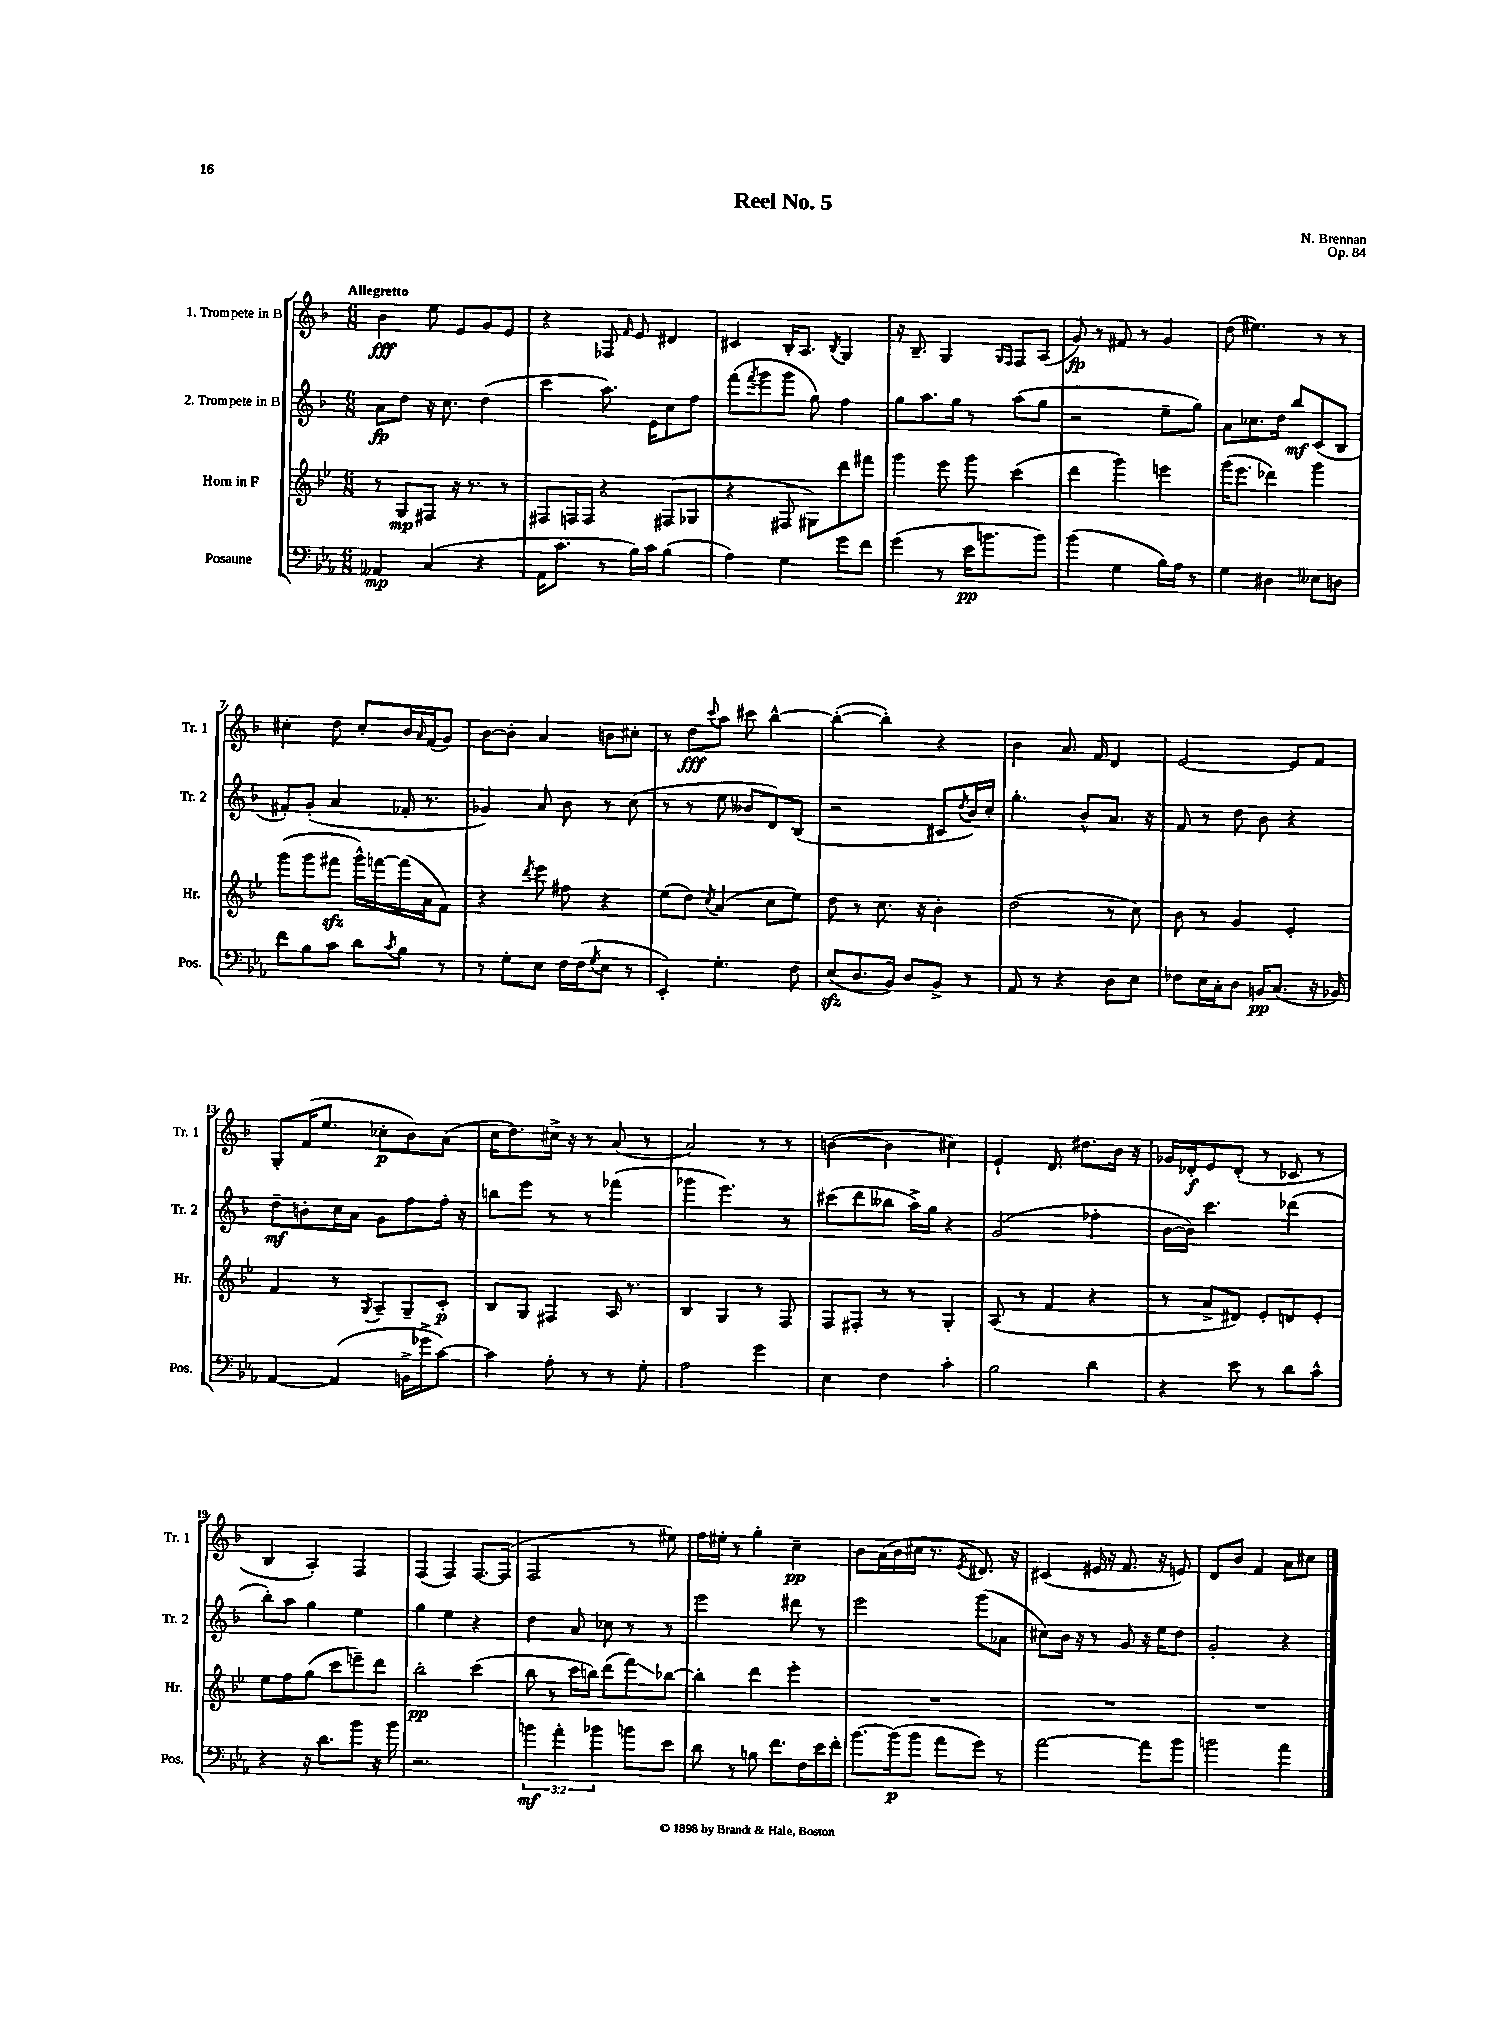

**kern	**kern	**kern	**kern
*staff4	*staff3	*staff2	*staff1
*clefF4	*clefG2	*clefG2	*clefG2
*k[b-e-a-]	*k[b-e-]	*k[b-]	*k[b-]
*M6/8	*M6/8	*M6/8	*M6/8
4AA--/	8r	8a\L	4b-\
.	8G/L	8dd\J	.
(4C/	8F#/J	16r	8ee\
.	.	8.cc\	.
.	16r	.	8e/L
.	8.r	.	.
4r	.	(4dd\	8g/
.	8r	.	8e/J
=	=	=	=
16AA-\LK	8F#/L	4ccc\	4r
8.c\J	.	.	.
.	16F/L	.	.
.	16F/JJ	.	.
8r	4r	8.aa\)	8F-/
.	.	.	16qqf/
16B-\LL)	.	.	8e/
16c\JJ	.	16e\LK	.
(4B-\	(8F#/L	8cc\	4d#/
.	8G-/J	8ff\J	.
=	=	=	=
4A-\)	4r	(8fff\L	4c#/
.	.	8qfff/	.
.	.	8ggg\	.
4G\	8F#/	8ggg\J	16B-'/LK
.	.	.	8.A/J
.	8G#\L)	8gg\)	.
.	.	.	8qB-/
8g\L	8ddd\	4ff\	4G/
8f\J	8fff#\J	.	.
=	=	=	=
(4g\	4ggg\	8gg\L	16r
.	.	.	8.B-~/
.	.	8.aa\	.
8r	8eee-\	.	4G/
.	.	16gg\Jk	.
16e-\LK	8ggg\	8r	.
8.b\	.	.	.
.	.	.	16qqG/LL
.	.	.	16qqF/JJ
.	(4ccc\	(8aa\L	8F/L
8b\J)	.	8gg\J	(8A/J
=	=	=	=
(4b-\	4ddd\	2r	8g/)
.	.	.	8r
4G\	4ggg\)	.	8f#/
.	.	.	8r
16B-\LL)	4eee\	8ee~\L	4g/
16A-\JJ	.	.	.
8r	.	8gg\J)	.
=	=	=	=
4G\	(16ggg\LK	8a\L	(8dd\
.	8.eee-\J	.	.
.	.	8.cc-\	4.ee#\)
4D#\	4ddd-\)	.	.
.	.	16dd\Jk	.
.	.	8bb-/L	.
8E--\L	4ggg\	(8c/	8r
8D\J	.	8B-/J	8r
=	=	=	=
8f\L	(8ggg\L	8f#'/L)	4cc#'\
8B-\	8ggg\	(8g'/J	.
8c\J	8fff#\J	4a/	8dd\
8d\L	16ggg^^\LL)	.	8cc#'/L
.	[16fff\	.	.
8qc/	.	.	.
8B-\J	(16fff\]	16f-'/	16b-/L
.	.	.	16qqa/
.	16a\J	8.r	(16f/J
8r	8f\J)	.	8g/J)
=	=	=	=
8r	4r	4g-/)	[8b-\L
8G'\L	.	.	8b-'\]J
.	8qddd/	.	.
8E-\J	8eee-\	8a/	4a/
16F\LL	8ff#\	8b-\	.
(16F\J	.	.	.
8qG/	.	.	.
8E-\J	4r	8r	8b\L
8r	.	(8cc\	8cc#'\J
=	=	=	=
4EE-'/)	(8ee-\L	8r	8r
.	8dd\J)	8r	8dd\L
.	8qcc/	.	8qqccc/
4.G'\	(4a/	8ee\	8aa\J
.	.	8b--/L	8ccc#\
.	8cc\L	8d/)	[4bb-^^\
8F\	8ee-\J)	(8B-/J	.
=	=	=	=
(8E-/L	8dd\	2r	(4bb-'\_
8.D/	8r	.	.
.	8.cc\	.	4bb-'\])
16BB-/Jk)	.	.	.
8D/L	.	.	.
.	16r	.	.
8BB-^/J	4b-'\	8c#/L	4r
.	.	8qdd/	.
8r	.	16b-/L)	.
.	.	16cc'/JJ	.
=	=	=	=
8AA-/	(2dd\	4.gg'\	4b-\
8r	.	.	.
4r	.	.	8.a/
.	.	8b-^^/L	.
.	.	.	16f/
8D\L	8r	8.a/J	4d/
8E-\J	8cc\)	.	.
.	.	16r	.
=	=	=	=
8F-\L	8b-\	8f/	[2e/
16E-\L	8r	8r	.
16C'\J	.	.	.
8D\J	4g/	8dd\	.
16BB/LK	.	8b-\	.
(8.C/J	.	.	.
.	4e-'/	4r	8e/]L
16r	.	.	8f/J
16BB-/)	.	.	.
=	=	=	=
[4AA-/	4f/	8dd~\L	8G'/L
.	.	8b'\	(16f/K
.	.	.	8.ee/J
(4AA-/]	8r	16cc\L	.
.	.	16a\JJ	.
.	8qG/	.	.
.	8A~/L	8g\L	8cc-'\L
16BB^\LL	8G~/	8ff\	8b-\)
16g-^\J	.	.	.
[8c\J)	8c'/J	16ff'\Jk	(8a\J
.	.	16r	.
=	=	=	=
4c\]	8B-/L	8bb\L	16cc\LK
.	.	.	8.dd\)
.	8G/J	8eee\J	.
8A-'\	4F#/	8r	16cc#^\Jk
.	.	.	16r
8r	.	8r	8r
8r	16A/	(4fff-\	(8a/
.	8.r	.	.
8G'\	.	.	8r
=	=	=	=
2A-\	4B-/	4ggg-\	2a/)
.	4G/	4.eee\)	.
4g\	8r	.	8r
.	8F/	8r	8r
=	=	=	=
4E-\	8F/L	(8ccc#\L	([4b\
.	8F#'/J	8ddd\	.
4F\	8r	8bb--\J	4b\]
.	8r	16aa^\LL)	.
.	.	16gg\JJ	.
4c'\	4G'/	4r	4cc#\)
=	=	=	=
2B-\	(8A/	(2g/	4e`/
.	8r	.	.
.	4f/	.	8.d/
.	.	.	8.dd#\L
4d\	4r	4ff-'\	.
.	.	.	16b-\Jk
.	.	.	16r
=	=	=	=
4r	8r	[16b-\LL	16g-/LL
.	.	16b-\]JJ)	16d-'/J
.	8a^/L	4.ccc\	8e/
8e-\	8d#/J)	.	(8d-'/J
8r	8e-'/L	.	8r
8d\L	8d/	(4ddd-\	8c-/
8c^^\J	8e-'/J	.	8r
=	=	=	=
4r	8ee-\L	8bb-'\L)	4B-/
.	8ff\	8aa\J	.
16r	(8gg\J	4gg\	4A'/)
8.d\L	.	.	.
.	8ccc\L	.	.
8b-\J	8eee~\)	4ee\	4F/
16r	8ddd\J	.	.
16b-\	.	.	.
=	=	=	=
2.r	2bb-'\	4gg\	(4F/
.	.	4ee\	4F/)
.	(4ccc\	4r	[8.F/L
.	.	.	(16F/]Jk
=	=	=	=
6b\	8bb-\	4dd\	2F/
.	8r	.	.
6a-'\	.	.	.
.	16ccc\LL	8a/	.
.	16bb\JJ)	.	.
6b-\	.	.	.
.	(8ddd\L	8cc-\	.
8b\L	8fff\)	8r	8r
8e-\J	[8bb-\J	8r	8ee#\)
=	=	=	=
8d\	4bb-'\]	2eee\	16ff\LL
.	.	.	16ee#'\JJ
8r	.	.	8r
8B\	4ddd\	.	4gg'\
8.f\L	.	.	.
.	4eee-'\	8ddd#\	4cc~\
16F\L	.	.	.
16e-\	.	8r	.
16f'\JJ	.	.	.
=	=	=	=
[8.b-\L	2.r	2eee\	8b-\L
.	.	.	(16a\L
(16b-\]k	.	.	16b-\
8b-\J	.	.	16cc#\JJ
.	.	.	8.r
8a-\L	.	.	.
.	.	.	8qe/
8g\J)	.	(8ggg\L	8.d#/)
8r	.	8a-\J	.
.	.	.	16r
=	=	=	=
[2a-\	2.r	8cc#\L)	(4c#/
.	.	16b-\Jk	.
.	.	16r	.
.	.	8r	16e#/
.	.	.	16r
.	.	8g/	8.f/
8a-\]L	.	16r	.
.	.	16ee\LK	16r
8b-\J	.	8dd\J	8e/)
=	=	=	=
2b\	2.r	2g'/	8d/L
.	.	.	8b-/J
.	.	.	4f/
4a-\	.	4r	8a\L
.	.	.	8cc#\J
==	==	==	==
*-	*-	*-	*-
